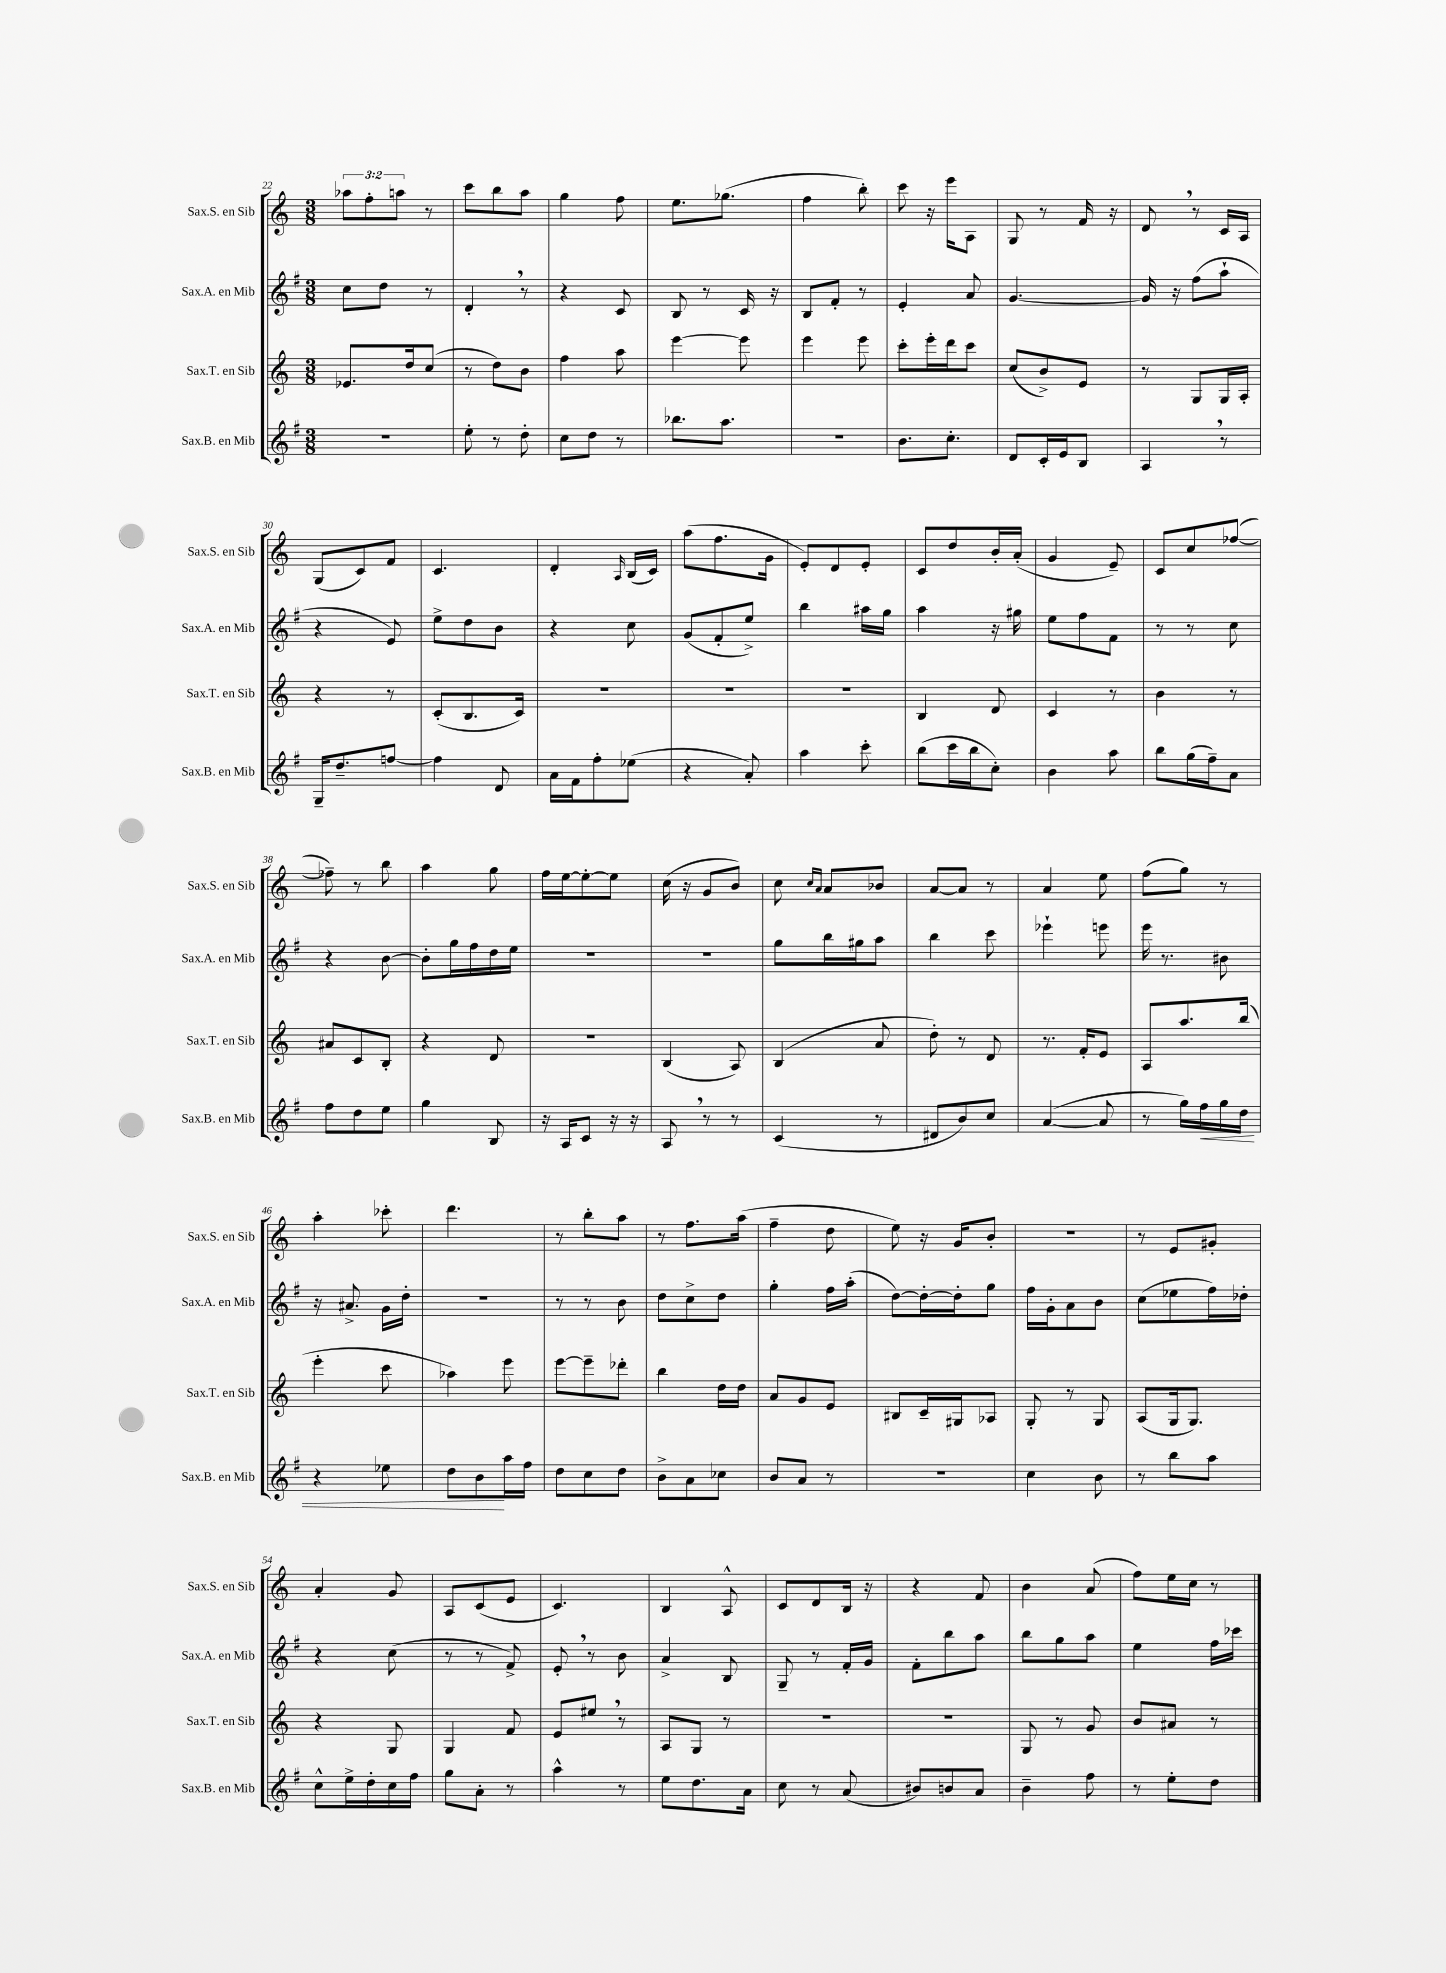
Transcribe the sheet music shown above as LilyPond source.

<<
\new StaffGroup <<
\new Staff = "s0" \with { instrumentName = "Sax.S. en Sib" shortInstrumentName = "Sax.S. en Sib" } {
    \clef treble \key c \major \numericTimeSignature \time 3/8 \override Staff.TupletNumber.text = #tuplet-number::calc-fraction-text
    \tuplet 3/2 { aes''8 f''8-. a''8 } r8 |
    c'''8 b''8 a''8 |
    g''4 f''8 |
    e''8. ges''8.( |
    f''4 b''8-.) |
    c'''8 r16 e'''16 a8 |
    g8 r8 f'16 r16 |
    d'8 \breathe r8 c'16 a16 |
    g8( c'8) f'8 |
    c'4. |
    d'4-. \grace { a16 } b16( c'16) |
    a''8( f''8. g'16 |
    e'8-.) d'8 e'8-. |
    c'8 d''8 b'16-. a'16-.( |
    g'4 e'8--) |
    c'8 c''8 fes''8~( |
    fes''8--) r8 b''8 |
    a''4 g''8 |
    f''16 e''16~ e''8~-. e''8 |
    c''16( r16 g'8 b'8) |
    c''8 \grace { c''16 a'16 } a'8 bes'8 |
    a'8~ a'8 r8 |
    a'4 e''8 |
    f''8( g''8) r8 |
    a''4-. ces'''8-. |
    d'''4. |
    r8 b''8-. a''8 |
    r8 f''8. a''16( |
    f''4-- d''8 |
    e''8) r16 g'16 b'8-. |
    R4. |
    r8 e'8 gis'8-. |
    a'4-. g'8 |
    a8 c'8( e'8 |
    c'4.) |
    b4 a8-^ |
    c'8 d'8 b16 r16 |
    r4 f'8 |
    b'4 a'8( |
    f''8) e''16 c''16 r8 \bar "|." |
}
\new Staff = "s1" \with { instrumentName = "Sax.A. en Mib" shortInstrumentName = "Sax.A. en Mib" } {
    \clef treble \key g \major \numericTimeSignature \time 3/8
    c''8 d''8 r8 |
    d'4-. \breathe r8 |
    r4 c'8 |
    b8 r8 c'16 r16 |
    b8 fis'8-. r8 |
    e'4-. a'8 |
    g'4.~ |
    g'16 r16 fis''8( a''8-! |
    r4 e'8) |
    e''8-> d''8 b'8 |
    r4 c''8 |
    g'8( fis'8-. e''8->) |
    b''4 ais''16 g''16 |
    a''4 r16 gis''16 |
    e''8 fis''8 fis'8 |
    r8 r8 c''8 |
    r4 b'8~ |
    b'8-. g''16 fis''16 d''16 e''16 |
    R4. |
    R4. |
    g''8 b''16 gis''16 a''8 |
    b''4 c'''8 |
    ees'''4-! e'''8 |
    e'''16 r8. bis'8 |
    r16 ais'8.-> g'16 d''16-. |
    R4. |
    r8 r8 b'8 |
    d''8 c''8-> d''8 |
    g''4-. fis''16 a''16-.( |
    d''8~) d''16~-. d''16-. g''8 |
    fis''16 g'16-. a'8 b'8 |
    c''8( ees''8 fis''16) des''16-. |
    r4 c''8( |
    r8 r8 fis'8->) |
    e'8-. \breathe r8 b'8 |
    a'4-> b8 |
    g8-- r8 fis'16-. g'16 |
    fis'8-. b''8 a''8 |
    b''8 g''8 a''8 |
    e''4 fis''16 ces'''16 \bar "|." |
}
\new Staff = "s2" \with { instrumentName = "Sax.T. en Sib" shortInstrumentName = "Sax.T. en Sib" } {
    \clef treble \key c \major \numericTimeSignature \time 3/8
    ees'8. d''16 c''8( |
    r8 d''8) b'8 |
    f''4 a''8 |
    e'''4~ e'''8 |
    e'''4 e'''8 |
    c'''8-. e'''16-. d'''16 c'''8 |
    c''8( b'8->) e'8 |
    r8 g8 g16 a16-. |
    r4 r8 |
    c'8-.( b8. c'16) |
    R4. |
    R4. |
    R4. |
    b4 d'8 |
    c'4 r8 |
    b'4 r8 |
    ais'8 c'8 b8-. |
    r4 d'8 |
    R4. |
    b4( a8) |
    b4( a'8 |
    d''8-.) r8 d'8 |
    r8. f'16-. e'8 |
    a8 a''8. b''16( |
    e'''4-. c'''8 |
    aes''4) e'''8 |
    e'''8~ e'''8-- des'''8-. |
    b''4 d''16 d''16 |
    a'8 g'8 e'8 |
    bis8 c'16-- gis16 aes8 |
    g8-. r8 g8 |
    a8( g16 g8.) |
    r4 g8 |
    g4 f'8 |
    e'8 eis''8 \breathe r8 |
    a8 g8 r8 |
    R4. |
    R4. |
    g8 r8 g'8 |
    b'8 ais'8 r8 \bar "|." |
}
\new Staff = "s3" \with { instrumentName = "Sax.B. en Mib" shortInstrumentName = "Sax.B. en Mib" } {
    \clef treble \key g \major \numericTimeSignature \time 3/8
    R4. |
    e''8-. r8 d''8-. |
    c''8 d''8 r8 |
    bes''8. a''8. |
    r4. |
    b'8. c''8.-. |
    d'8 c'16-. e'16 b8 |
    a4 \breathe r8 |
    g16-- d''8.-- f''8~ |
    f''4 d'8 |
    a'16 fis'16 fis''8-. ees''8( |
    r4 a'8-.) |
    a''4 c'''8-. |
    b''8( c'''16 b''16 c''8-.) |
    b'4 a''8 |
    b''8 g''16( fis''16--) a'8 |
    fis''8 d''8 e''8 |
    g''4 b8 |
    r16 a16 c'8 r16 r16 |
    a8 \breathe r8 r8 |
    c'4( r8 |
    dis'8 b'8) c''8 |
    a'4~( a'8 |
    r8 g''16) fis''16\< g''16 d''16 |
    r4 ees''8 |
    d''8 b'8\! a''16 fis''16 |
    d''8 c''8 d''8 |
    b'8-> a'8 ces''8 |
    b'8 a'8 r8 |
    R4. |
    c''4 b'8 |
    r8 b''8 a''8 |
    c''8-^ e''16-> d''16-. c''16 fis''16 |
    g''8 a'8-. r8 |
    a''4-^ r8 |
    e''8 d''8. a'16 |
    c''8 r8 a'8( |
    bis'8) b'8 a'8 |
    b'4-- fis''8 |
    r8 e''8-. d''8 \bar "|." |
}
>>
>>
\layout { \context { \Score currentBarNumber = #22 } }
